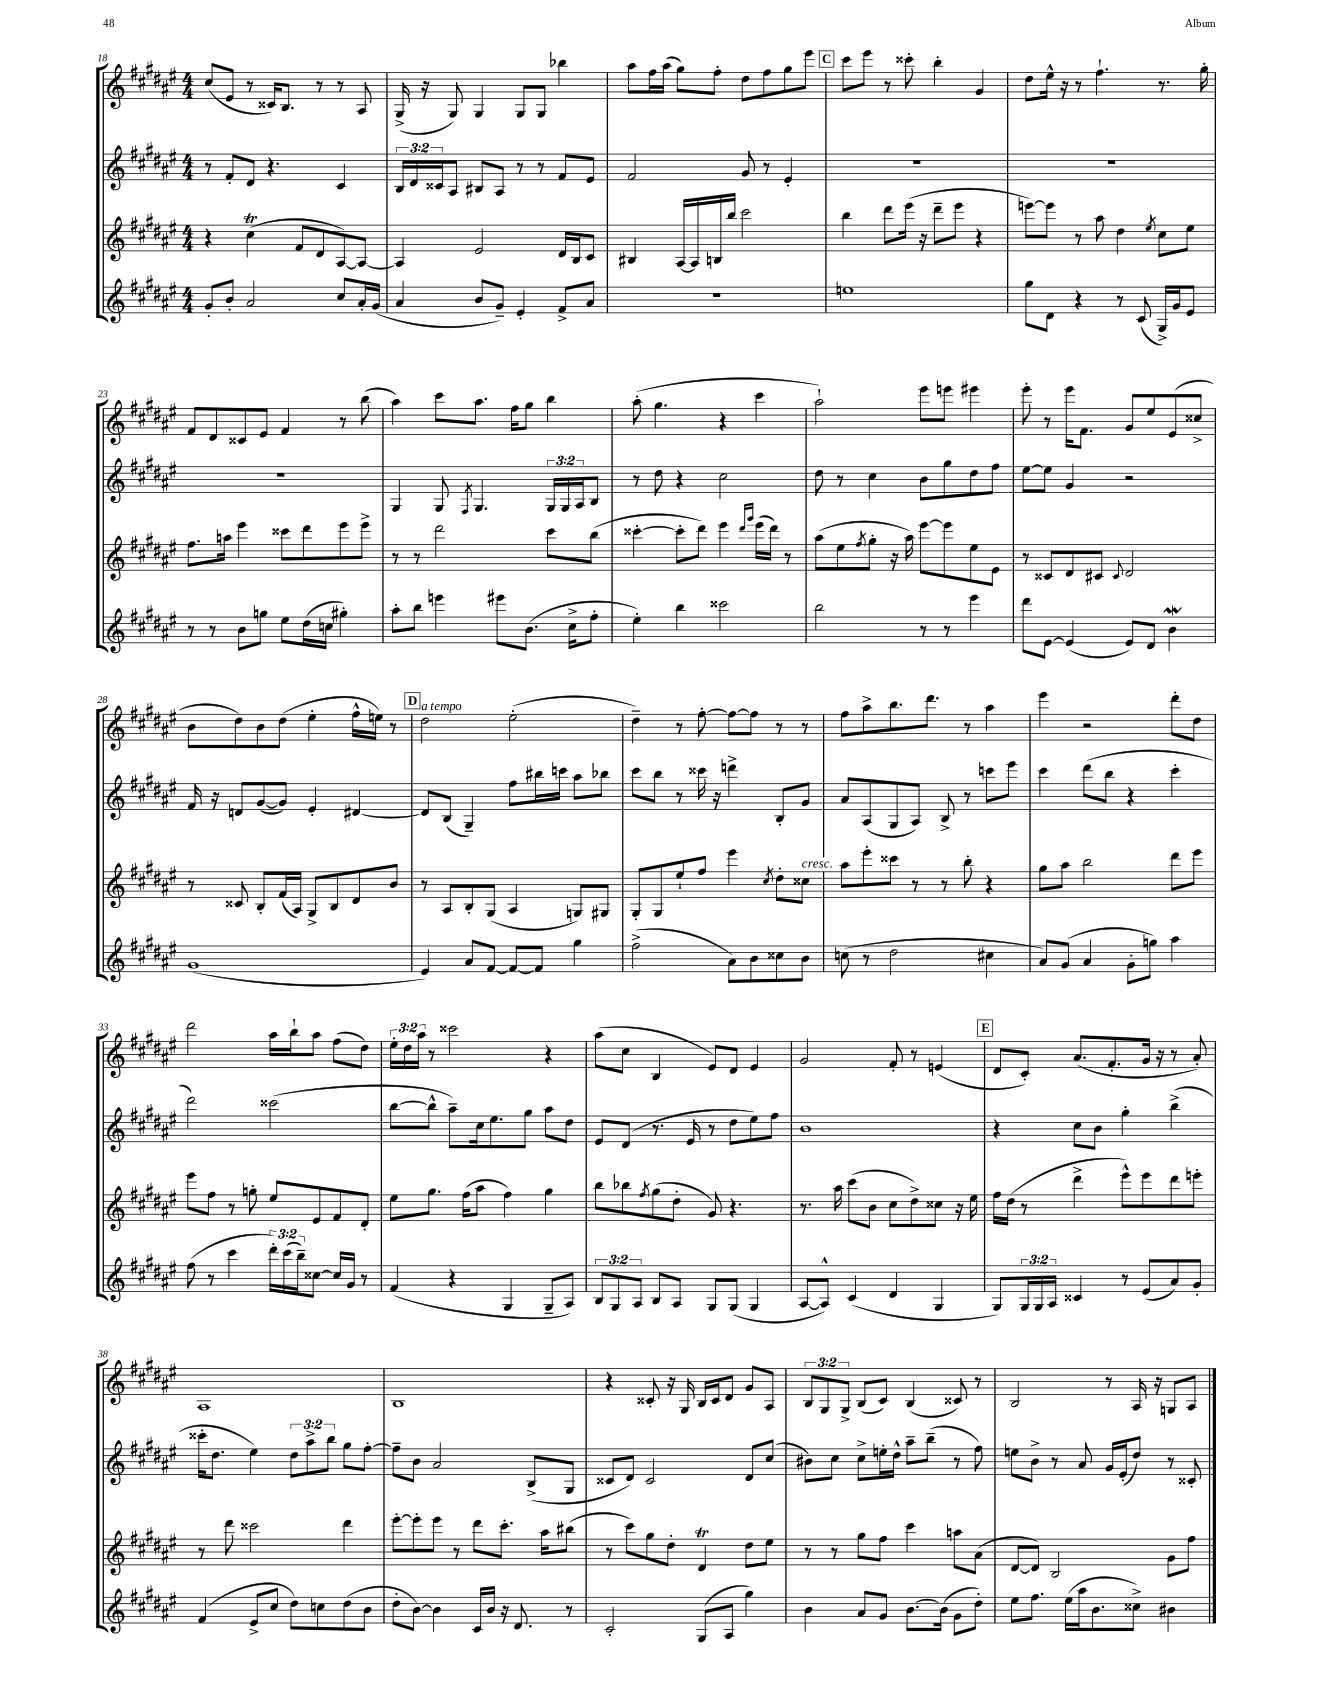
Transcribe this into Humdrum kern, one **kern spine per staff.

**kern	**kern	**kern	**kern
*staff4	*staff3	*staff2	*staff1
*clefG2	*clefG2	*clefG2	*clefG2
*k[f#c#g#d#a#e#]	*k[f#c#g#d#a#e#]	*k[f#c#g#d#a#e#]	*k[f#c#g#d#a#e#]
*M4/4	*M4/4	*M4/4	*M4/4
8g#'	4r	8r	(8cc#
8b'	.	8f#'	8e#
2a#	(4cc#	8d#	8r
.	.	4.r	16c##)
.	.	.	8.B
.	8f#	.	.
.	8d#	.	8r
8cc#	[8A#)	4c#	8r
16a#'	8A#_	.	8A#
(16g#	.	.	.
=	=	=	=
4a#	4A#]	24B	(16G#^
.	.	24d#	.
.	.	.	16r
.	.	24c##	.
.	.	8A#	8G#)
8b	2e#	8B#	4G#
8g#~)	.	8A#	.
4e#'	.	8r	8G#
.	.	8r	8G#
8f#^	16d#	8f#	4bb-
.	16B	.	.
8a#	8c#	8e#	.
=	=	=	=
1r	4B#	2f#	8aa#
.	.	.	16ff#
.	.	.	(16aa#
.	[16A#	.	8gg#)
.	16A#]	.	.
.	16B	.	8ff#'
.	16bb	.	.
.	2ccc#	8g#	8dd#
.	.	8r	8ff#
.	.	4e#'	8gg#
.	.	.	8eee#
=	=	=	=
1ee	4bb	1r	8ccc#
.	.	.	8eee#
.	8ddd#	.	8r
.	(16eee#	.	8ccc##'
.	16r	.	.
.	8ddd#~	.	4bb'
.	8eee#	.	.
.	4r	.	4g#
=	=	=	=
8gg#	[8eee)	1r	8dd#
8d#	8eee]	.	16ee#^^
.	.	.	16r
4r	8r	.	8r
.	8aa#	.	4.ff#`
8r	4dd#	.	.
(8c#	.	.	.
.	8qee#	.	.
16G#^)	8cc#	.	8.r
16g#	.	.	.
8e#	8ee#	.	.
.	.	.	16gg#'
=	=	=	=
8r	8.ff#	1r	8f#
8r	.	.	8d#
.	16aa	.	.
8b	4eee#	.	8c##
8gg	.	.	8e#
8ee#	8ccc##	.	4f#
(16dd#	8ddd#	.	.
16cc	.	.	.
4gg#')	8eee#	.	8r
.	8eee#^	.	(8bb
=	=	=	=
8aa#'	8r	4G#	4aa#)
8bb	8r	.	.
4eee	2ddd#	8G#	8ccc#
.	.	8qF#	.
.	.	4.G#	8.aa#
8eee#	.	.	.
.	.	.	16ff#
(8.b	.	.	8gg#
.	8ccc#	24G#	4bb
.	.	24G#	.
16cc#^	.	.	.
.	.	24A#	.
8ff#'	(8bb	8B	.
=	=	=	=
4ee#')	[4ccc##'	8r	(8aa#'
.	.	8dd#	4.gg#
4bb	8ccc##']	4r	.
.	8ddd#)	.	.
2ccc##	4eee#	2cc#	4r
.	16qqddd#	.	.
.	16qqggg#	.	.
.	(16eee#	.	4ccc#
.	16ddd#)	.	.
.	8r	.	.
=	=	=	=
2bb	(8aa#	8dd#	2aa#`)
.	8ee#	8r	.
.	8qff#	.	.
.	8gg#'	4cc#	.
.	16r	.	.
.	16aa#)	.	.
8r	[8eee#	8b	8eee#
8r	8eee#]	8gg#	8eee
4eee#	8ee#	8dd#	4eee#
.	8e#	8ff#	.
=	=	=	=
8ddd#	8r	[8ee#	8eee#'
[8e#	8c##	8ee#]	8r
(4e#]	8d#	4g#	16eee#
.	.	.	8.f#
.	8c#	.	.
.	8qqc#	.	.
8e#)	2d#	2r	8g#
8d#	.	.	8ee#
4b	.	.	(8e#
.	.	.	8cc##^
=	=	=	=
(1g#	8r	16f#	8b
.	.	16r	.
.	8c##	8d	8dd#)
.	8B'	([8g#	8b
.	(16f#	8g#])	(8dd#
.	16A#)	.	.
.	8G#^	4e#'	4ee#'
.	8B	.	.
.	8d#	[4d#	16ff#^^
.	.	.	16ee)
.	8b	.	8r
=	=	=	=
4e#)	8r	8d#]	2dd#
.	8A#	(8B	.
8a#	8B'	4G#~)	.
[8f#	(8G#	.	.
8f#_	4A#	8ff#	(2ee#'
8f#]	.	16bb#	.
.	.	16ccc	.
4gg#	8G)	8aa#	.
.	8G#	8bb-	.
=	=	=	=
(2ff#^	8G#'	8ccc#	4dd#~)
.	8G#	8bb	.
.	8ee#`	8r	8r
.	8ff#	16ccc##	[8ff#'
.	.	16r	.
8a#)	4eee#	4ddd^	8ff#_
8b	.	.	8ff#]
.	8qcc#	.	.
8cc##	8dd#'	8B'	8r
8b	8cc##	8g#	8r
=	=	=	=
(8cc	8aa#	8a#	8ff#
8r	8eee#'	(8A#	8aa#^
2dd#	8ccc##	8G#	8.bb
.	8r	8A#)	.
.	.	.	8.ddd#
.	8r	8B^	.
.	8bb'	8r	8r
4cc#	4r	8ccc	4aa#
.	.	8eee#	.
=	=	=	=
8a#)	8gg#	4ccc#	4eee#
(8g#	8aa#	.	.
4a#	2bb	(8ddd#	2r
.	.	8bb	.
8g#'	.	4r	.
8gg)	.	.	.
4aa#	8ddd#	4ccc#'	8ddd#'
.	8eee#	.	8dd#
=	=	=	=
(8ff#	8eee#	2ddd#)	2ddd#
8r	8ff#	.	.
4ccc#	8r	.	.
.	8gg'	.	.
24ddd#')	8ee#	(2ccc##	16aa#
(24ccc#	.	.	.
.	.	.	16bb`
24bb~)	.	.	.
[8cc##	8e#	.	8aa#
16cc##]	8f#	.	(8ff#
16g#	.	.	.
8r	8d#'	.	8dd#)
=	=	=	=
(4f#	8ee#	[8bb	24ee#'
.	.	.	24dd#
.	.	.	24aa#
.	8.gg#	8bb^^]	8r
4r	.	8aa#~)	2ccc##
.	(16ff#	.	.
.	8aa#	16cc#	.
.	.	8.ee#	.
4G#	4ff#)	.	.
.	.	8gg#	.
8G#~	4gg#	8aa#	4r
8A#)	.	8dd#	.
=	=	=	=
12B	8bb	8e#	(8aa#
12G#	.	.	.
.	8bb-	(8d#	8cc#
12A#	.	.	.
.	8qff#	.	.
8B	(8gg#	8.r	4B
8A#	8dd#'	.	.
.	.	16e#	.
8G#	8g#)	8r	8e#)
(8G#	4.r	8dd#	8d#
4G#	.	8ee#)	4e#
.	.	8ff#	.
=	=	=	=
[8A#	8.r	1b	2g#
8A#^^])	.	.	.
.	16aa#	.	.
(4c#	(8ccc#	.	.
.	8b	.	.
4d#	8cc#	.	8f#'
.	8dd#^)	.	8r
4G#	8cc##	.	(4e
.	16r	.	.
.	16ee#	.	.
=	=	=	=
8G#)	16ff#	4r	8d#
.	(16dd#	.	.
24G#	8r	.	8c#')
24G#	.	.	.
24A#	.	.	.
4c##	4ddd#^	8cc#	(8.a#
.	.	8b	.
.	.	.	8.f#'
8r	8eee#^^)	4gg#'	.
(8e#	8eee#	.	16g#
.	.	.	16r
8a#)	8ddd#	(4bb^	8r
8g#'	8eee'	.	8a#')
=	=	=	=
(4f#	8r	16ccc##'	1A#
.	.	8.dd#	.
.	8ddd#	.	.
8e#^	2ccc##	4ee#)	.
8cc#	.	.	.
8dd#)	.	12dd#	.
.	.	12aa#^	.
8cc	.	.	.
.	.	12bb	.
(8dd#	4ddd#	8gg#	.
8b	.	[8ff#'	.
=	=	=	=
8dd#'	[8eee#'	8ff#~]	1B
[8b)	8eee#']	8b	.
4b]	8eee#	2a#	.
.	8r	.	.
16c#	8ddd#	.	.
16b	.	.	.
16r	8.ccc#'	.	.
8.d#	.	.	.
.	.	(8B^	.
.	16aa#	.	.
8r	(8bb#	8G#	.
=	=	=	=
2c#'	8r	8c##	4r
.	8ccc#)	8d#)	.
.	8gg#	2c##	8c##'
.	8dd#'	.	16r
.	.	.	16G#
(8G#	4d#	.	16B
.	.	.	16c##
8A#	.	.	8d#
4gg#)	8dd#	8d#	8g#
.	8ee#	(8cc#	8A#
=	=	=	=
4b	8r	8b#)	12B
.	.	.	12G#
.	8r	8cc#	.
.	.	.	12G#^
8a#	8gg#	8cc#^	(8B
8g#	8ff#	16ee'	8c#)
.	.	16dd#^^	.
[8.b	4ccc#	8aa#~	(4B
.	.	(8bb~	.
(16b]	.	.	.
8g#	8aa	8r	8c##)
8dd#')	(8a#	8ff#)	8r
=	=	=	=
8ee#	[8d#	8ee	2B
8.ff#	8d#])	8b^	.
.	2B	8r	.
(16ee#	.	.	.
16aa#	.	8a#	.
8.b	.	.	.
.	.	16g#	8r
.	.	(16e#'	.
8cc##^)	.	8dd#)	16A#
.	.	.	16r
4b#	8g#	8r	8G
.	8ff#	8c##'	8A#
==	==	==	==
*-	*-	*-	*-
